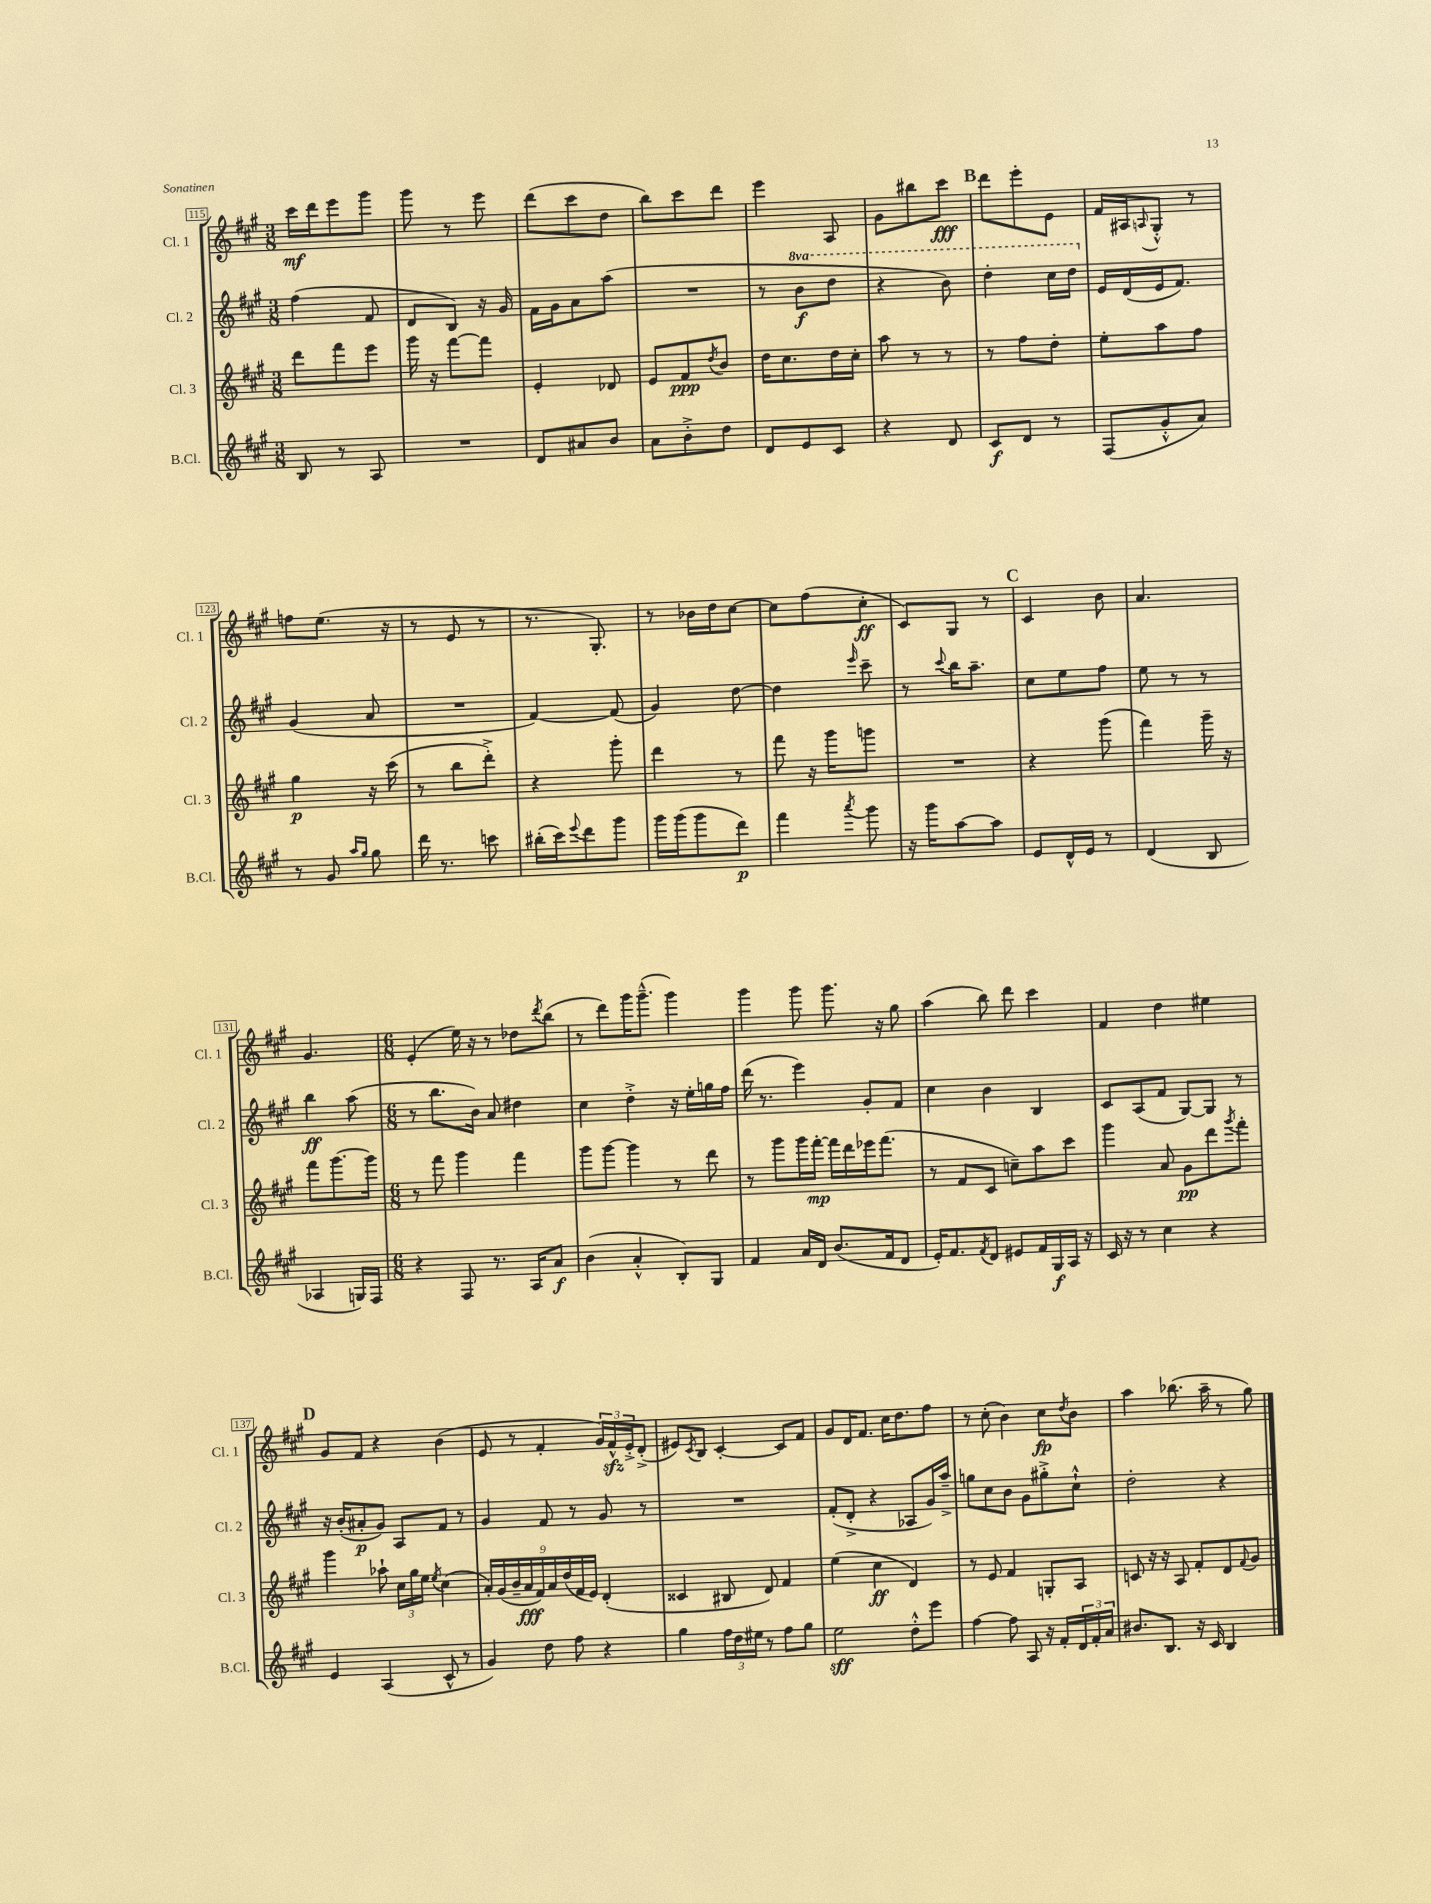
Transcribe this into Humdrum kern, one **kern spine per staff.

**kern	**kern	**kern	**kern
*staff4	*staff3	*staff2	*staff1
*clefG2	*clefG2	*clefG2	*clefG2
*k[f#c#g#]	*k[f#c#g#]	*k[f#c#g#]	*k[f#c#g#]
*M3/8	*M3/8	*M3/8	*M3/8
8B	8ddd	(4ff#	16ccc#
.	.	.	16ddd
8r	8fff#	.	8eee
8A	8eee	8f#	8ggg#
=	=	=	=
4.r	16ggg#	8d	8ggg#
.	16r	.	.
.	[8fff#	8B)	8r
.	8fff#]	16r	8eee
.	.	16g#	.
=	=	=	=
8d	4e'	16f#	(8ddd
.	.	16g#	.
8a#	.	8a	8ccc#
8b	8d-	(8aa	8dd
=	=	=	=
8a	8e	4.r	8bb)
8b'^	8f#	.	8ccc#
.	8qdd	.	.
8dd	8b	.	8ddd
=	=	=	=
8d	16dd	8r	4eee
.	8.cc#	.	.
8e	.	8bb	.
8c#	16dd	8ddd	8A
.	16cc#'	.	.
=	=	=	=
4r	8aa	4r	8g#
.	8r	.	8bb#
8d	8r	8bb)	8ccc#
=	=	=	=
8c#	8r	4ddd'	8ddd
8d	8ff#	.	8eee'
8r	8dd'	16ccc#	8e
.	.	16ddd	.
=	=	=	=
(8F#	8ee'	16e	16f#
.	.	(16d	16A#
.	.	.	8qqA
8g#'^^	8aa	16e	8G#'^^
.	.	8.f#)	.
8a)	8ff#	.	8r
=	=	=	=
8r	4gg#	(4g#	8ff
8g#	.	.	(8.ee
16qqaa	.	.	.
16qqgg#	.	.	.
8gg#	16r	8a	.
.	(16ccc#	.	16r
=	=	=	=
16ddd	8r	4.r	8r
8.r	.	.	.
.	8bb	.	8e
8ccc	8ddd'^)	.	8r
=	=	=	=
(16bb#'	4r	[4f#)	8.r
16ccc#)	.	.	.
8qqeee	.	.	.
8ddd	.	.	.
.	.	.	8.G#')
8ggg#	8ggg#'	(8f#]	.
=	=	=	=
16ggg#	4ddd	4g#)	8r
(16ggg#	.	.	.
8ggg#	.	.	16b-
.	.	.	16dd
8ddd)	8r	[8dd	[8cc#
=	=	=	=
4fff#	8fff#	4dd]	8cc#]
.	16r	.	(8ff#
.	16ggg#	.	.
8qaaa	.	16qqeee	.
8ggg#	8ggg	8ccc#~	8cc#'
=	=	=	=
16r	4.r	8r	8c#)
16ggg#	.	.	.
.	.	8qqccc#	.
[8aa	.	16bb	8G#
.	.	8.aa~	.
8aa]	.	.	8r
=	=	=	=
8e	4r	8cc#	4c#
16d^^	.	8ee	.
16e	.	.	.
8r	(8ggg#	8ff#	8b
=	=	=	=
(4d	4fff#)	8ee	4.a
.	.	8r	.
8B	16ggg#~	8r	.
.	16r	.	.
=	=	=	=
4A-	8fff#	4bb	4.g#
.	[8.ggg#	.	.
16G)	.	(8aa	.
16F#	16ggg#]	.	.
=	=	=	=
*M6/8	*M6/8	*M6/8	*M6/8
4r	8r	8r	(4e'
.	8fff#	8.bb	.
8F#	4ggg#	.	16ee)
.	.	16b)	16r
8.r	.	8a	8r
.	4fff#	4dd#	8dd-
16A	.	.	.
.	.	.	8qddd
8a	.	.	(8bb
=	=	=	=
(4b	8ggg#	4cc#	8r
.	[8ggg#	.	8ddd)
4a'^^	4ggg#]	4dd'^	16ggg#
.	.	.	(8.ggg#~^^
8B')	8r	16r	4ggg#)
.	.	16ee'	.
8G#	8ddd	16gg	.
.	.	16ff#	.
=	=	=	=
4f#	8r	(16ddd	4ggg#
.	.	8.r	.
.	8ggg#	.	.
16a	16ggg#	4eee)	8ggg#
16d	[16fff#'	.	.
(8.b	16fff#]	.	8.ggg#
.	16ddd	.	.
.	16eee-	8g#'	.
16f#	(8.fff#	.	16r
8d	.	8f#	8gg#
=	=	=	=
16e')	8r	4cc#	(4aa
8.f#	.	.	.
.	8f#	.	.
8qf#	.	.	.
8d	8c#	4b	8bb)
8e#	8cc~)	.	8ddd
16f#	8aa	4B	4ccc#
16G#	.	.	.
16A	8ccc#	.	.
16r	.	.	.
=	=	=	=
16c#	4ggg#	8c#	4f#
16r	.	.	.
8r	.	(8A	.
4cc#	8a	8f#	4dd
.	8g#	[8G#)	.
4r	8ddd	8G#]	4ee#
.	8qggg#	.	.
.	8fff#'	8r	.
=	=	=	=
4e	4ggg#	16r	8g#
.	.	(16b'	.
.	.	8a#'	8f#
(4A	8aa-`	8g#)	4r
.	24cc#	8A	.
.	24gg#	.	.
.	24ee	.	.
.	8qee	.	.
8c#^^	(4cc#	8f#	(4b
8r	.	8r	.
=	=	=	=
4g#)	18a')	4g#	8e
.	(18g#	.	.
.	18b~	.	.
.	.	.	8r
.	18a	.	.
.	18f#)	.	.
8dd	.	8f#	4f#'
.	18a	.	.
.	(18dd	.	.
8ff#	.	8r	.
.	18f#	.	.
.	18e)	.	.
4r	(4d'	8g#	24g#)
.	.	.	24f#^^
.	.	.	24e'^
.	.	8r	(8d'^
=	=	=	=
4gg#	4c##	2.r	8e#)
.	.	.	8qc#
.	.	.	8B
24ff#	8B#	.	[4c#'
24dd	.	.	.
24ee#	.	.	.
8r	8d)	.	.
8ff#	4f#	.	8c#]
8gg#	.	.	8f#
=	=	=	=
2ee	(4ee	(8f#'	8g#
.	.	8d'^	16d
.	.	.	8.f#
.	4cc#	4r	.
.	.	.	16cc#
.	.	.	8.dd
8dd'^^	4d)	8A-	.
8eee	.	16g#)	8ff#
.	.	16aa~^	.
=	=	=	=
[4ff#	8r	8gg	8r
.	8e	8cc#	(8cc#'
8ff#]	4f#	8b	4b)
8A	.	8g#	.
16r	8G'	8gg#'^	8cc#
16f#'	.	.	.
.	.	.	8qdd
24d	8A	8cc#`^^	8b
24f#'	.	.	.
24a	.	.	.
=	=	=	=
8.b#	8c	2dd'	4aa
.	16r	.	.
8.B	16r	.	.
.	8A	.	(8.bb-
16r	8f#'	.	.
16c#	.	.	16aa~
4B	8d	4r	8r
.	8qqf#	.	.
.	8g#	.	8gg#)
==	==	==	==
*-	*-	*-	*-
